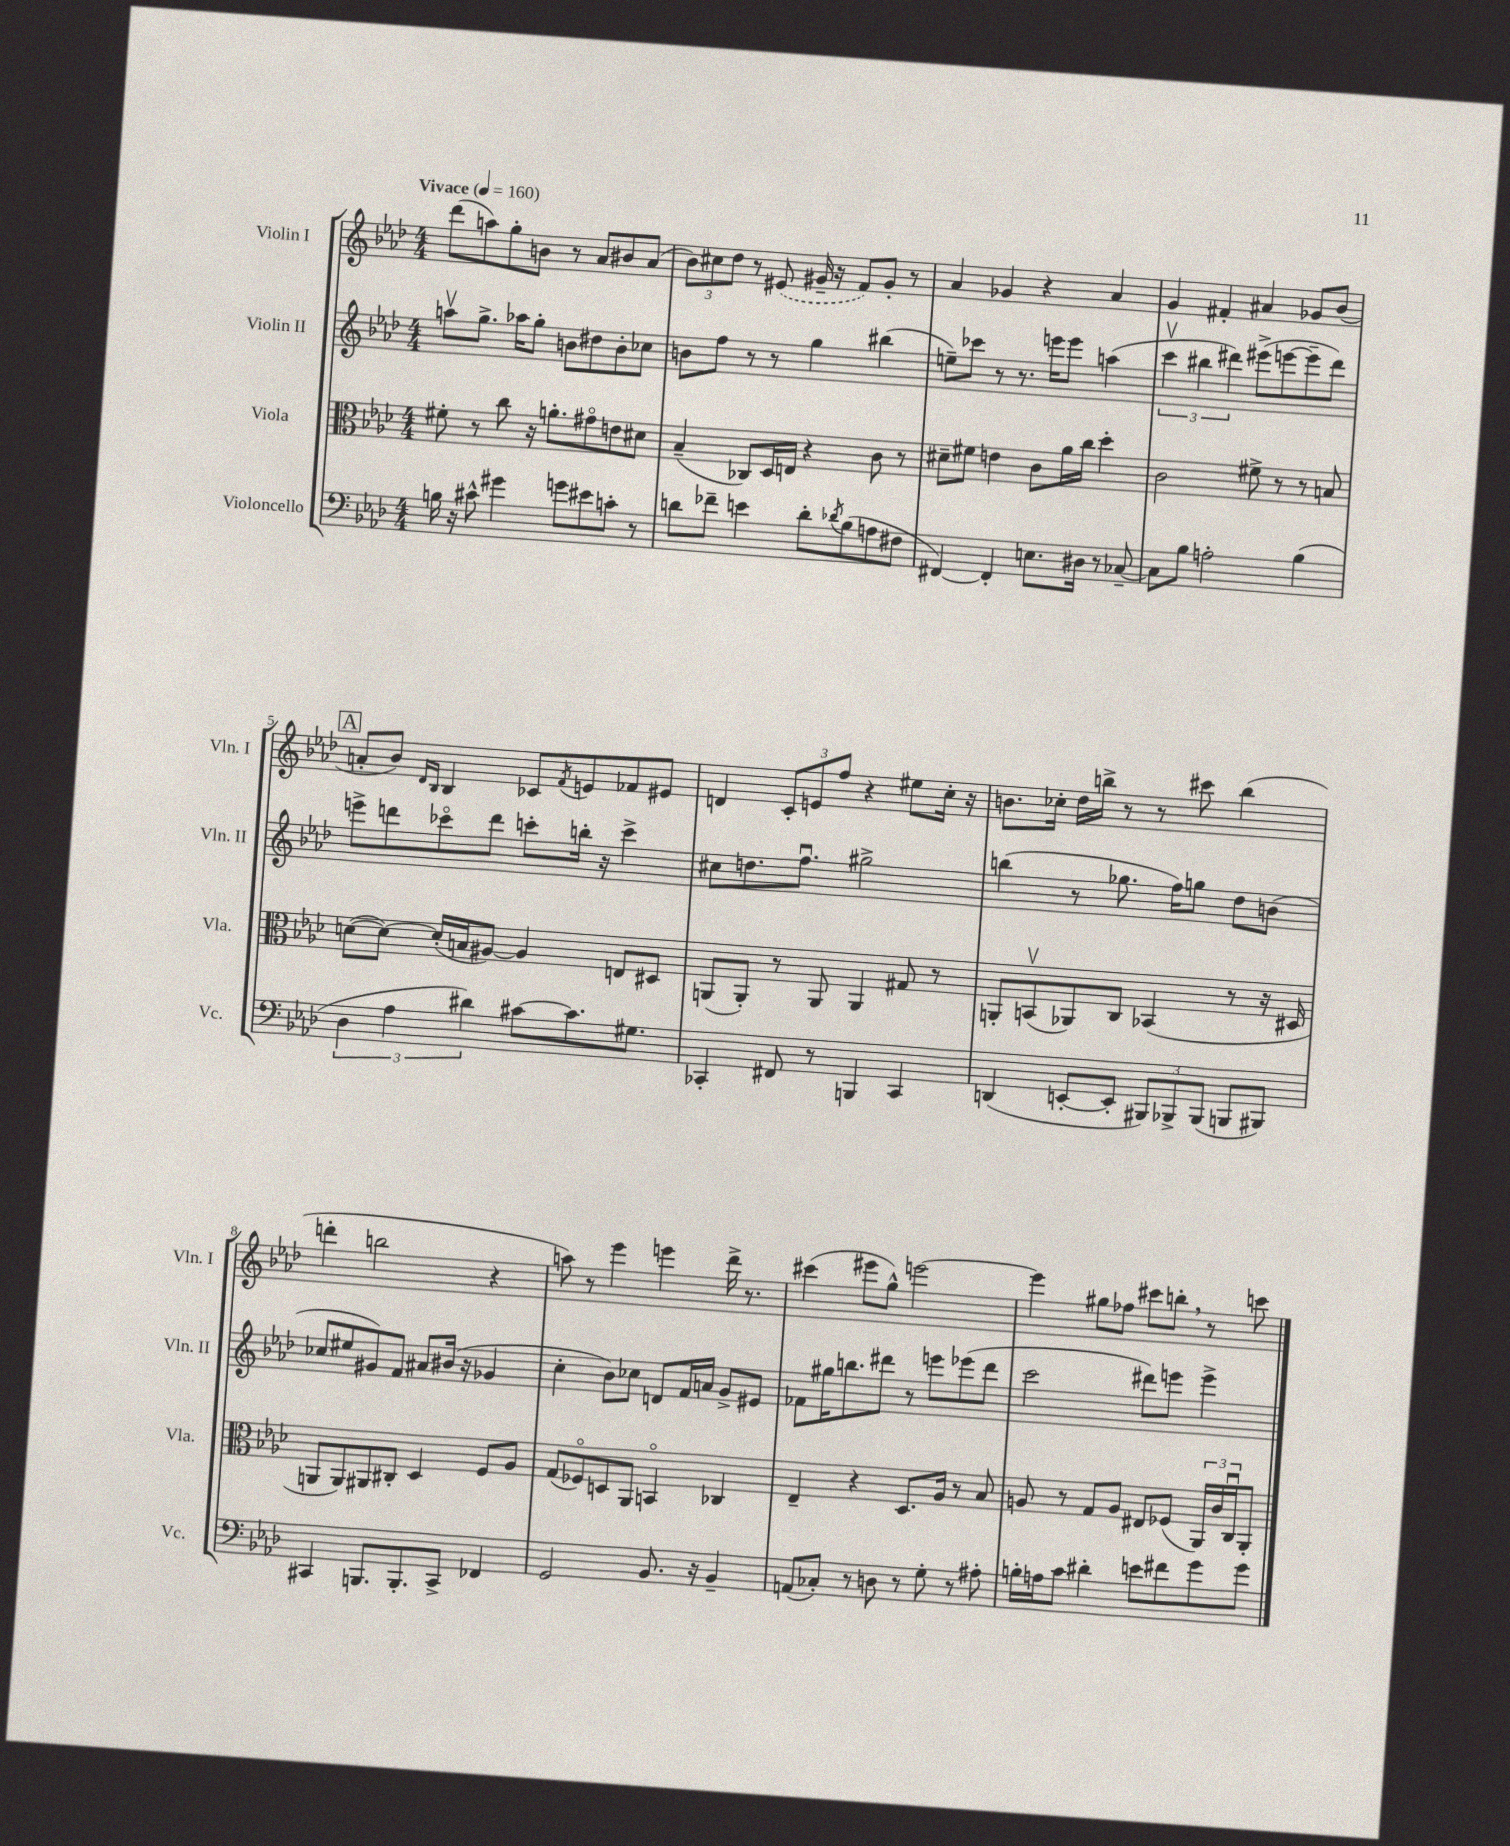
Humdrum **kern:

**kern	**kern	**kern	**kern
*part4	*part3	*part2	*part1
*staff4	*staff3	*staff2	*staff1
*I"Violoncello	*I"Viola	*I"Violin II	*I"Violin I
*I'Vc.	*I'Vla.	*I'Vln. II	*I'Vln. I
*clefF4	*clefC3	*clefG2	*clefG2
*k[b-e-a-d-]	*k[b-e-a-d-]	*k[b-e-a-d-]	*k[b-e-a-d-]
*M4/4	*M4/4	*M4/4	*M4/4
*MM160	*MM160	*MM160	*MM160
=1	=1	=1	=1
!	!	!	!LO:TX:a:B:t=Vivace
16Bn\	8f#X'\	8aanv\L	(8ddd-\L
16r	.	.	.
8c#X^^\	8r	8.gg^\J	8aan\)
4g#X\	8cc\	.	8gg'\
.	.	16aa-X\KL	.
.	16r	8gg'\J	8bn\J
.	8.an'\L	.	.
8gn\L	.	8bn\L	8r
8e#X\	8g#X\	8dd#X\	8a-/L
8cn'\J	8en\	8b'\	8b#X/
8r	8d#X\J	8cc-X\J	(8a-/J
=2	=2	=2	=2
8dn\L	(4B-~/	8bn\L	12b-\L)
.	.	.	12cc#X\
8f-X~\J	.	8ff\J	.
.	.	.	12dd-\J
4en\	8C-X/L)	8r	8r
.	16D-/L	8r	(8e#X/
.	16En/JJ	.	.
8d'\L	4r	4gg\	16g#X~/
.	.	.	16r
8qd-X/	.	.	.
(8B-\	.	.	8f/L)
8An\	8c\	(4bb#X\	8g#'/J
8F#X\J	8r	.	8r
=3	=3	=3	=3
[4FF#X/)	8d#X~\L	8een~\L)	4a-/
.	8f#X\J	8ccc-X\J	.
4FF#'/]	4en\	8r	4g-X/
.	.	8.r	.
8.En\L	8c\L	.	4r
.	.	16eeen\KL	.
.	16a-\L	8eee\J	.
16D#X\Jk	16cc\JJ	.	.
8r	4dd-'\	(4aan\	4a-/
[8C-X~/	.	.	.
=4	=4	=4	=4
8C-\L]	2c\	6cccv\	4g/
8B-\J	.	.	.
.	.	6bb#X\	.
2An'\	.	.	4f#X'/
.	.	6ddd#X\)	.
.	8f#X^\	(8eee#X^\L	4a#X/
.	8r	[8eeen\	.
(4B-\	8r	8eee~\]	8g-X/L
.	8Bn/	8ddd#\J)	(8b-/J
!!LO:LB:g=z
!!LO:REH:place=s1:t=A
=5	=5	=5	=5
6D-\	([8dn\L	8eeen^\L	8an'/L
.	8d\J_)	8dddn\	8b-/J)
6A-\	.	.	.
.	.	.	16qqd-/LL
.	.	.	16qqB-/JJ
.	(16d'/LL]	8ccc-X\	4B-/
.	16Bn/J	.	.
6d#X\)	.	.	.
.	[8A#X/J)	8ddd\J	.
[8c#X\L	4A#/]	8cccn'\L	8c-X/L
.	.	.	8qf/
8.c#\]	.	16bbn'\Jk	8en/
.	.	16r	.
.	8En/L	4ccc^\	8f-X/
8.G#X\J	.	.	.
.	8D#X/J	.	8e#X/J
=6	=6	=6	=6
4CC-X'/	(8AAn/L	8cc#X\L	4dn/
.	8AA'/J)	8.ddn\	.
8FF#X/	8r	.	12c'/L
.	.	8.ffu\J	.
.	.	.	12en/
8r	8AA/	.	.
.	.	.	12ff/J
4BBBn/	4AA/	2gg#X^\	4r
4CC-/	8G#X/	.	8ee#X\L
.	8r	.	16cc'\Jk
.	.	.	16r
=7	=7	=7	=7
(4DDn/	8AAn'/L	(4bbn\	8.bn\L
.	(8BBnv/	.	.
.	.	.	16cc-X'\Jk
[8EEn'/L	8AA-X/)	8r	16dd-\LL
.	.	.	16bbn^\JJ
8EE'/J]	8C/J	8.gg-X\	8r
12BBB#X/L)	(4BB-X/	.	8r
.	.	16ff\KL)	.
12BBB-X^/	.	.	.
.	.	8ggn\J	8ccc#X\
(12BBB-/J	.	.	.
8BBBn/L	8r	8dd-\L	(4bb\
8BBB#X/J)	16r	(8bn\J	.
.	16D#X/	.	.
!!LO:LB:g=z
=8	=8	=8	=8
4CC#X/	8AAn/L	8cc-X/L	4dddn'\
.	8AA/)	8ee#X/	.
8.BBBn/L	8AA#X/	8g#X/)	2bbn\
.	8C#X'/J	8f/J	.
8.BBB'/	.	.	.
.	4D-/	8a#X/L	.
8CC#^/J	.	(16b#X/Jk	.
.	.	16r	.
4FF-X/	8F/L	4g-X/	4r
.	8A-/J	.	.
=9	=9	=9	=9
2GG/	(8G/L	4cc'\	8aan\)
.	8F-X/)	.	8r
.	8Dn/	8b-\L)	4eee-\
.	8AA-/J	8cc-X\J	.
8.BB-/	4BBn/	8dn/L	4eeen\
.	.	16f/L	.
16r	.	16an/JJ	.
4BB-~/	4C-X/	8g^/L	16ddd-^\
.	.	.	8.r
.	.	8e#X/J	.
=10	=10	=10	=10
(8AAn/L	4E-~/	8f-X\L	(4ccc#X\
8C-X'/J)	.	16gg#X\K	.
.	.	8.bbn\	.
8r	4r	.	8eee#X\L
8Dn\	.	8ddd#X\J	8gg^^\J)
8r	8.D-/L	8r	[2eeen\
8G'\	.	8eeen\L	.
.	16A-/Jk	.	.
8r	8r	(8eee-X\	.
8A#X'\	8B-/	8ddd#\J	.
=11	=11	=11	=11
16Bn'\LL	8An/	2ccc\	4eee\]
16An\J	.	.	.
8c\J	8r	.	.
4d#X'\	8G/L	.	8gg#X\L
.	8A/J	.	8ff-X\J
8en\L	8E#X/L	8ddd#X\L)	8ccc#X\L
8f#X\	(8F-X/J	8eeen\J	8bbn',\J
8g\	24AA-/LL)	4eee^\	8r
.	24c/	.	.
.	24Cu/J	.	.
8g\J	8AA-'/J	.	8cccn\
==	==	==	==
*-	*-	*-	*-
